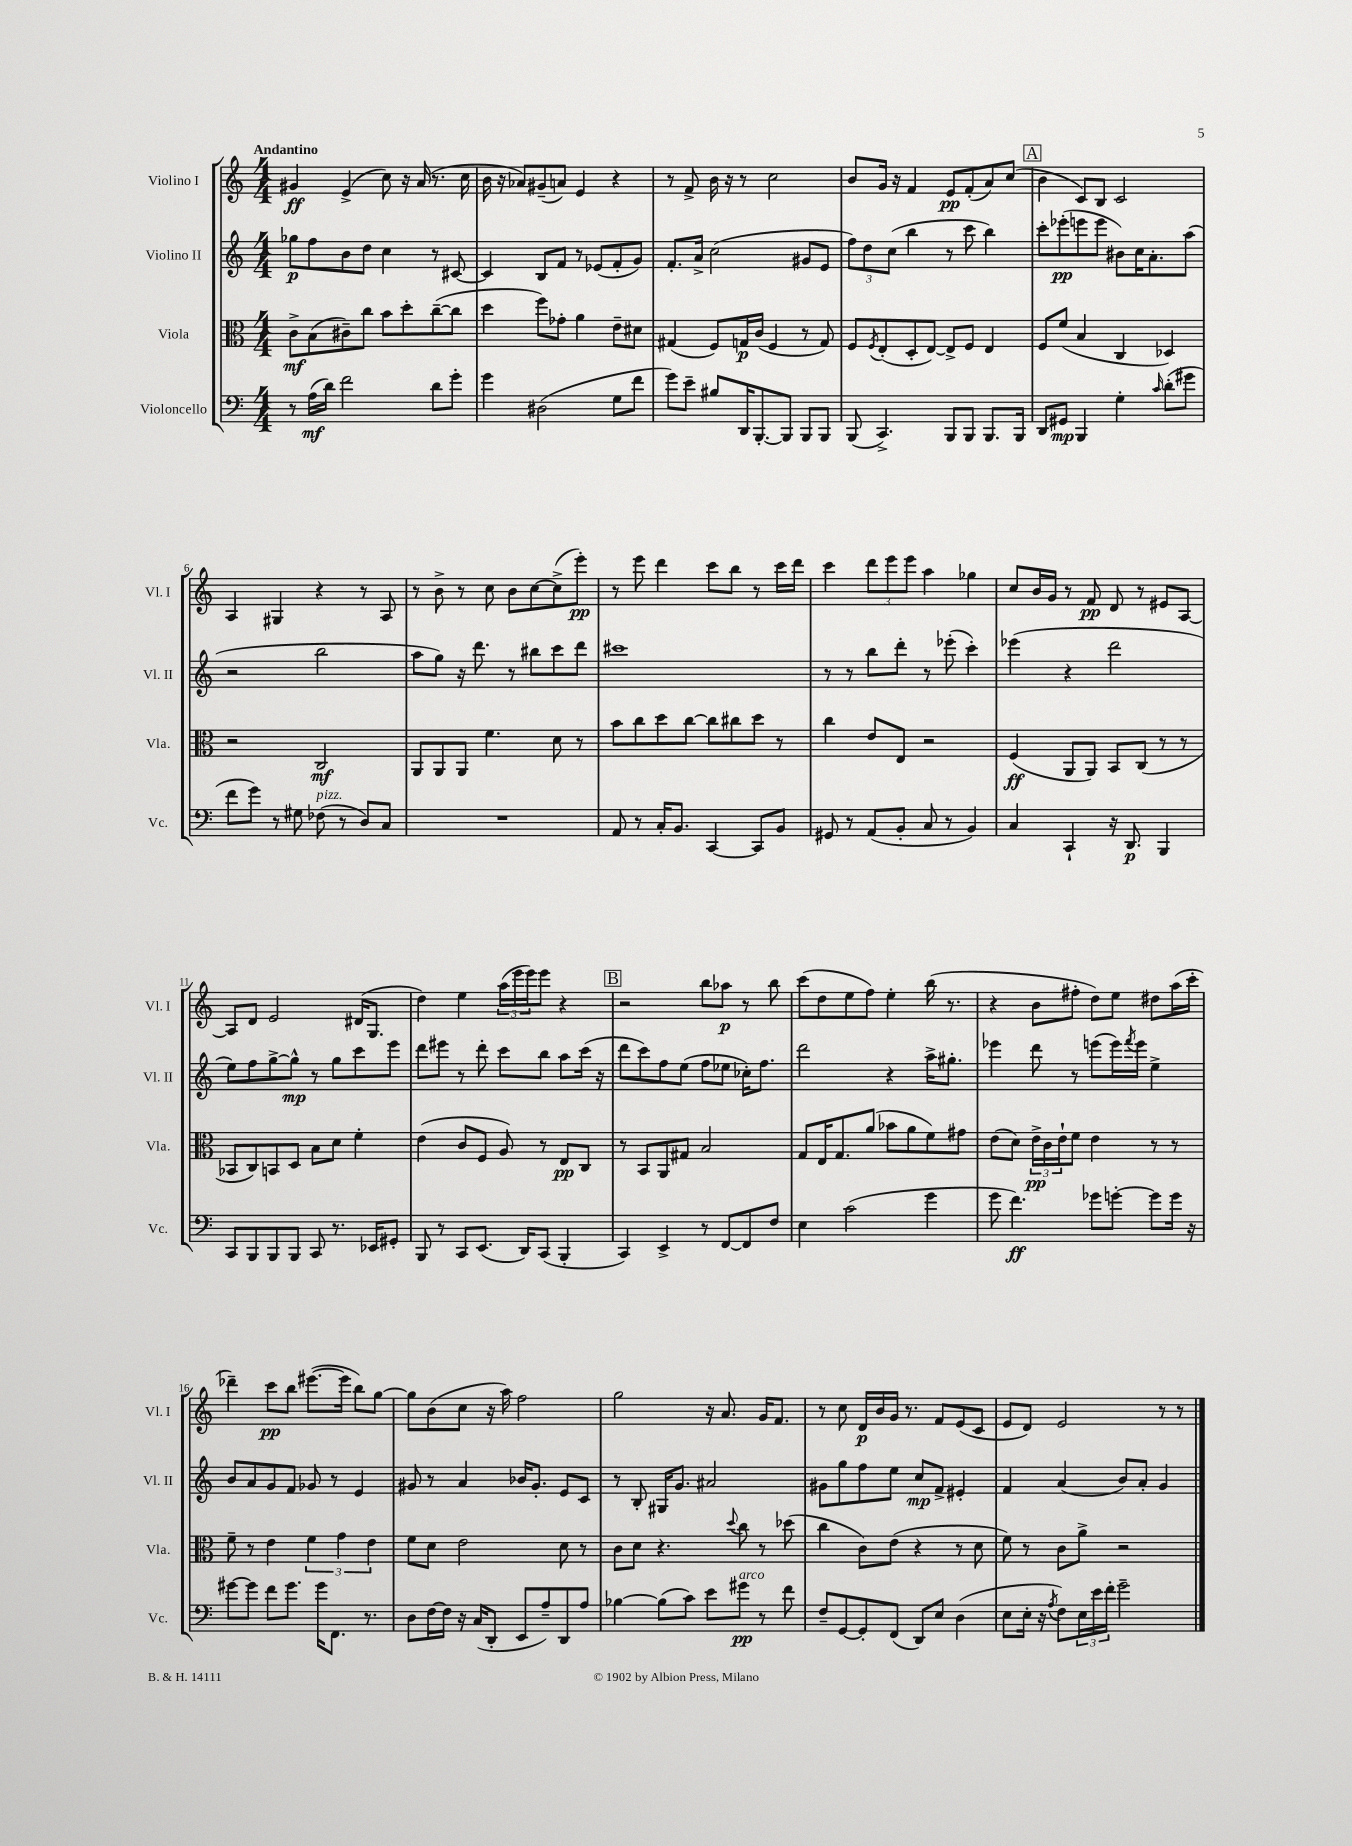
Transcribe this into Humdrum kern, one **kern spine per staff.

**kern	**dynam	**kern	**dynam	**kern	**dynam	**kern	**dynam
*part4	*part4	*part3	*part3	*part2	*part2	*part1	*part1
*staff4	*staff4	*staff3	*staff3	*staff2	*staff2	*staff1	*staff1
*I"Violoncello	*	*I"Viola	*	*I"Violino II	*	*I"Violino I	*
*I'Vc.	*	*I'Vla.	*	*I'Vl. II	*	*I'Vl. I	*
*clefF4	*	*clefC3	*	*clefG2	*	*clefG2	*
*k[]	*	*k[]	*	*k[]	*	*k[]	*
*M4/4	*	*M4/4	*	*M4/4	*	*M4/4	*
=1	=1	=1	=1	=1	=1	=1	=1
!	!	!	!	!	!	!LO:TX:a:B:t=Andantino	!
8r	.	8c^\L	mf	8gg-X\L	p	4g#X/	ff
(16A\LL	mf	(8B\	.	8ff\	.	.	.
16d\JJ)	.	.	.	.	.	.	.
2f\	.	8c#X~\)	.	8b\	.	(4e^/	.
.	.	8cc\J	.	8dd\J	.	.	.
.	.	8b\L	.	4cc\	.	8cc\)	.
.	.	8dd'\	.	.	.	16r	.
.	.	.	.	.	.	(16a/	.
8d\L	.	([8cc~\	.	8r	.	8.r	.
8g'\J	.	8cc\J]	.	[8c#X/	.	.	.
.	.	.	.	.	.	16cc\	.
=2	=2	=2	=2	=2	=2	=2	=2
4g\	.	4dd\	.	4c#/]	.	16b\	.
.	.	.	.	.	.	16r	.
.	.	.	.	.	.	8a-X/L)	.
(2D#X\	.	8ff\L)	.	8B/L	.	(8g#X~/	.
.	.	8g-X'\J	.	8f/J	.	8an/J)	.
.	.	4a\	.	8r	.	4e/	.
.	.	.	.	(8e-X/L	.	.	.
8G\L	.	8e~\L	.	8f'/	.	4r	.
8f\J	.	8d#X\J	.	8g/J)	.	.	.
=3	=3	=3	=3	=3	=3	=3	=3
8g\L)	.	(4G#X/	.	8.f'/L	.	8r	.
8e~\J	.	.	.	.	.	8f^/	.
.	.	.	.	16a^/Jk	.	.	.
8B#X/L	.	8F/L)	.	(2cc\	.	16b\	.
.	.	.	.	.	.	16r	.
16DD/K	.	16Gn/L	p	.	.	8r	.
[8.BBB'/	.	(16c/JJ	.	.	.	.	.
.	.	4F/	.	.	.	2cc\	.
8BBB/J]	.	.	.	.	.	.	.
8BBB/L	.	8r	.	8g#X/L	.	.	.
8BBB/J	.	8G/)	.	8e/J	.	.	.
=4	=4	=4	=4	=4	=4	=4	=4
(8BBB/	.	8F/L	.	12ff\L)	.	8b/L	.
.	.	.	.	12dd\	.	.	.
.	.	8qF/	.	.	.	.	.
4.CC^/)	.	(8E'/	.	.	.	16g/Jk	.
.	.	.	.	(12cc\J	.	.	.
.	.	.	.	.	.	16r	.
.	.	8D'/	.	4bb\	.	4f/	.
.	.	[8E/J)	.	.	.	.	.
8BBB/L	.	8E^/L]	.	8r	.	8e/L	pp
8BBB/J	.	8F/J	.	8ccc\	.	(8f'/	.
8.BBB/L	.	4E/	.	4bb\)	.	8a/)	.
.	.	.	.	.	.	(8cc/J	.
16BBB/Jk	.	.	.	.	.	.	.
!!LO:REH:place=s1:t=A
=5	=5	=5	=5	=5	=5	=5	=5
8DD/L	.	8F/L	.	8ccc'\L	.	4b\	.
8GG#X/J	mp	(8f/J	.	(8eee-X'\	pp	.	.
4BBB/	.	4B/	.	8eeen\	.	8c/L)	.
.	.	.	.	8eee\J	.	8B/J	.
4G'\	.	4C/	.	8b#X\L)	.	2c/	.
.	.	.	.	16cc\K	.	.	.
.	.	.	.	8.a'\	.	.	.
16qqc/	.	.	.	.	.	.	.
(8d'\L	.	4D-X/)	.	.	.	.	.
8g#X\J	.	.	.	(8aa\J	.	.	.
!!LO:LB:g=z
=6	=6	=6	=6	=6	=6	=6	=6
8f\L	.	2r	.	2r	.	4A/	.
8g\J)	.	.	.	.	.	.	.
8r	.	.	.	.	.	4G#X/	.
8G#X\	.	.	.	.	.	.	.
!LO:TX:a:i:t=pizz.	!	!	!	!	!	!	!
(8F-X\	.	2C/	mf	2bb\	.	4r	.
8r	.	.	.	.	.	.	.
8D/L)	.	.	.	.	.	8r	.
8C/J	.	.	.	.	.	8A/	.
=7	=7	=7	=7	=7	=7	=7	=7
1r	.	8AA/L	.	8aa\L	.	8r	.
.	.	8AA/	.	8gg\J)	.	8b^\	.
.	.	8AA/J	.	16r	.	8r	.
.	.	.	.	8.ddd\	.	.	.
.	.	4.f\	.	.	.	8cc\	.
.	.	.	.	8r	.	8b\L	.
.	.	.	.	8bb#X\L	.	[8cc\	.
.	.	8d\	.	8ccc\	.	(8cc^\]	.
.	.	8r	.	8ddd\J	.	8eee'\J)	pp
=8	=8	=8	=8	=8	=8	=8	=8
8AA/	.	8b\L	.	1ccc#X	.	8r	.
8r	.	8cc\	.	.	.	8eee\	.
16C'/KL	.	8dd\	.	.	.	4ddd\	.
8.BB/J	.	.	.	.	.	.	.
.	.	[8cc\J	.	.	.	.	.
[4CC/	.	8cc\L]	.	.	.	8ccc\L	.
.	.	8cc#X\	.	.	.	8bb\J	.
8CC/L]	.	8dd\J	.	.	.	8r	.
8BB/J	.	8r	.	.	.	16ccc\LL	.
.	.	.	.	.	.	16ddd\JJ	.
=9	=9	=9	=9	=9	=9	=9	=9
8GG#X/	.	4cc\	.	8r	.	4ccc\	.
8r	.	.	.	8r	.	.	.
(8AA/L	.	8e/L	.	8bb\L	.	12ddd\L	.
.	.	.	.	.	.	12eee\	.
8BB'/J	.	8E/J	.	8ddd'\J	.	.	.
.	.	.	.	.	.	12eee\J	.
8C/	.	2r	.	8r	.	4aa\	.
8r	.	.	.	(8eee-X'\	.	.	.
4BB/)	.	.	.	4ccc'\)	.	4gg-X\	.
=10	=10	=10	=10	=10	=10	=10	=10
4C/	.	(4F/	ff	(4eee-X\	.	8cc/L	.
.	.	.	.	.	.	16b/L	.
.	.	.	.	.	.	16g/JJ	.
4CC`/	.	8AA/L	.	4r	.	8r	.
.	.	8AA/J)	.	.	.	8f/	pp
16r	.	8BB/L	.	2ddd\	.	8d/	.
8.DD/	p	.	.	.	.	.	.
.	.	(8C/J	.	.	.	8r	.
4BBB/	.	8r	.	.	.	8e#X/L	.
.	.	8r	.	.	.	[8A/J	.
!!LO:LB:g=z
=11	=11	=11	=11	=11	=11	=11	=11
8CC/L	.	8BB-X/L	.	8ee\L)	.	8A/L]	.
8BBB/	.	8C/)	.	8ff\	.	8d/J	.
8BBB/	.	8BBn/	.	[8gg^\	.	2e/	.
8BBB/J	.	8D/J	.	8gg^^\J]	mp	.	.
8CC/	.	8B\L	.	8r	.	.	.
8.r	.	8d\J	.	8gg\L	.	.	.
.	.	4f'\	.	8ccc\	.	(16d#X/KL	.
16EE-X/KL	.	.	.	.	.	8.G/J	.
8GG#X'/J	.	.	.	8eee\J	.	.	.
=12	=12	=12	=12	=12	=12	=12	=12
8BBB/	.	(4e\	.	8ddd\L	.	4dd\)	.
8r	.	.	.	8eee#X\J	.	.	.
8CC/L	.	8c/L	.	8r	.	4ee\	.
(8.EE/J	.	8F/J	.	8ddd'\	.	.	.
.	.	8A/)	.	8ccc\L	.	(24aa\LL	.
.	.	.	.	.	.	24eee\	.
16DD/KL)	.	.	.	.	.	.	.
.	.	.	.	.	.	24eee\J)	.
(8CC/J	.	8r	.	8bb\J	.	8eee\J	.
4BBB'/	.	8E/L	pp	8aa\L	.	4r	.
.	.	8C/J	.	(16ccc\Jk	.	.	.
.	.	.	.	16r	.	.	.
!!LO:REH:place=s1:t=B
=13	=13	=13	=13	=13	=13	=13	=13
4CC/)	.	8r	.	8ddd\L	.	2r	.
.	.	8BB/L	.	8ccc\)	.	.	.
4EE^/	.	8AA/	.	8ff\	.	.	.
.	.	8G#X/J	.	(8ee\J	.	.	.
8r	.	2B/	.	8ff\L	.	8bb\L	.
[8FF/L	.	.	.	8ee-X\J	.	8aa-X\J	p
8FF/]	.	.	.	16cc-X'\KL)	.	8r	.
.	.	.	.	8.ff\J	.	.	.
8F/J	.	.	.	.	.	8bb\	.
=14	=14	=14	=14	=14	=14	=14	=14
4E\	.	8G/L	.	2ddd\	.	(8ccc\L	.
.	.	16E/K	.	.	.	8dd\	.
.	.	8.G/	.	.	.	.	.
(2c\	.	.	.	.	.	8ee\	.
.	.	(8a/J	.	.	.	8ff\J)	.
.	.	8b-X\L	.	4r	.	4ee'\	.
.	.	8a\	.	.	.	.	.
4g\	.	8f\)	.	16aa^\KL	.	(16bb\	.
.	.	.	.	8.gg#X'\J	.	8.r	.
.	.	8g#X\J	.	.	.	.	.
=15	=15	=15	=15	=15	=15	=15	=15
8g\	.	(8e\L	.	4eee-X\	.	4r	.
4.f\)	ff	8d\J)	.	.	.	.	.
.	.	24e^\LL	pp	8ddd\	.	8b\L	.
.	.	24c\	.	.	.	.	.
.	.	24e`\J	.	.	.	.	.
.	.	8f\J	.	8r	.	8ff#X'\J	.
8g-X\L	.	4e\	.	(8eeen\L	.	8dd\L)	.
[8gn'\J	.	.	.	16eee\L)	.	8ee\J	.
.	.	.	.	8qfff/	.	.	.
.	.	.	.	16eee\JJ	.	.	.
8g\L]	.	8r	.	4ee^\	.	8dd#X\L	.
16g\Jk	.	8r	.	.	.	(16aa\L	.
16r	.	.	.	.	.	16ccc'\JJ	.
!!LO:LB:g=z
=16	=16	=16	=16	=16	=16	=16	=16
[8g#X\L	.	8f~\	.	8b/L	.	4ddd-X~\)	.
8g#\J]	.	8r	.	8a/	.	.	.
8f\L	.	4e\	.	8g/	.	8ccc\L	pp
8.g#\J	.	.	.	8f/J	.	8bb\J	.
.	.	6f\	.	8g-X/	.	([8.eee#X\L	.
16g#\KL	.	.	.	.	.	.	.
8.FF\J	.	.	.	8r	.	.	.
.	.	6g\	.	.	.	.	.
.	.	.	.	.	.	16eee#\Jk]	.
.	.	.	.	4e/	.	8bb\L)	.
8.r	.	.	.	.	.	.	.
.	.	6e\	.	.	.	.	.
.	.	.	.	.	.	[8gg\J	.
=17	=17	=17	=17	=17	=17	=17	=17
8D\L	.	8f\L	.	8g#X/	.	8gg\L]	.
[16F\L	.	8d\J	.	8r	.	(8b\	.
16F\JJ]	.	.	.	.	.	.	.
16r	.	2e\	.	4a/	.	8cc\J	.
(16C/KL	.	.	.	.	.	.	.
8DD'/J	.	.	.	.	.	16r	.
.	.	.	.	.	.	16aa\)	.
8EE/L	.	.	.	16b-X/KL	.	2ff\	.
.	.	.	.	8.g#'/J	.	.	.
8A~/)	.	.	.	.	.	.	.
8DD/	.	8d\	.	8e/L	.	.	.
8A/J	.	8r	.	8c/J	.	.	.
=18	=18	=18	=18	=18	=18	=18	=18
[4B-X\	.	8c\L	.	8r	.	2gg\	.
.	.	8d\J	.	8B'/	.	.	.
(8B-\L]	.	4.r	.	16G#X/KL	.	.	.
.	.	.	.	8.g/J	.	.	.
8c\J)	.	.	.	.	.	.	.
8e\L	.	.	.	2a#X/	.	16r	.
.	.	.	.	.	.	8.a/	.
.	.	8qqdd/	.	.	.	.	.
!LO:TX:a:i:t=arco	!	!	!	!	!	!	!
8g#X\J	pp	8cc\	.	.	.	.	.
8r	.	8r	.	.	.	16g/KL	.
.	.	.	.	.	.	8.f/J	.
8f\	.	(8dd-X\	.	.	.	.	.
=19	=19	=19	=19	=19	=19	=19	=19
8F~/L	.	4cc\	.	8g#X\L	.	8r	.
[8GG/	.	.	.	8gg\	.	8cc\	.
8GG'/]	.	8c\L)	.	8ff\	.	16d/LL	p
.	.	.	.	.	.	16b/	.
(8FF/J	.	(8e\J	.	8ee\J	.	16g/JJ	.
.	.	.	.	.	.	8.r	.
8DD/L)	.	4r	.	8cc/L	mp	.	.
8E/J	.	.	.	8f^/J	.	8f/L	.
(4D\	.	8r	.	4e#X'/	.	(8e/	.
.	.	8d\	.	.	.	8c/J	.
=20	=20	=20	=20	=20	=20	=20	=20
8E\L	.	8f\)	.	4f/	.	8e/L	.
16E'\Jk	.	8r	.	.	.	8d/J)	.
16r	.	.	.	.	.	.	.
8qA/	.	.	.	.	.	.	.
8F\L)	.	8c\L	.	(4a/	.	2e/	.
24E\L	.	8a^\J	.	.	.	.	.
24e\	.	.	.	.	.	.	.
24f'\JJ	.	.	.	.	.	.	.
2g~\	.	2r	.	8b/L)	.	.	.
.	.	.	.	8a'/J	.	.	.
.	.	.	.	4g/	.	8r	.
.	.	.	.	.	.	8r	.
==	==	==	==	==	==	==	==
*-	*-	*-	*-	*-	*-	*-	*-
